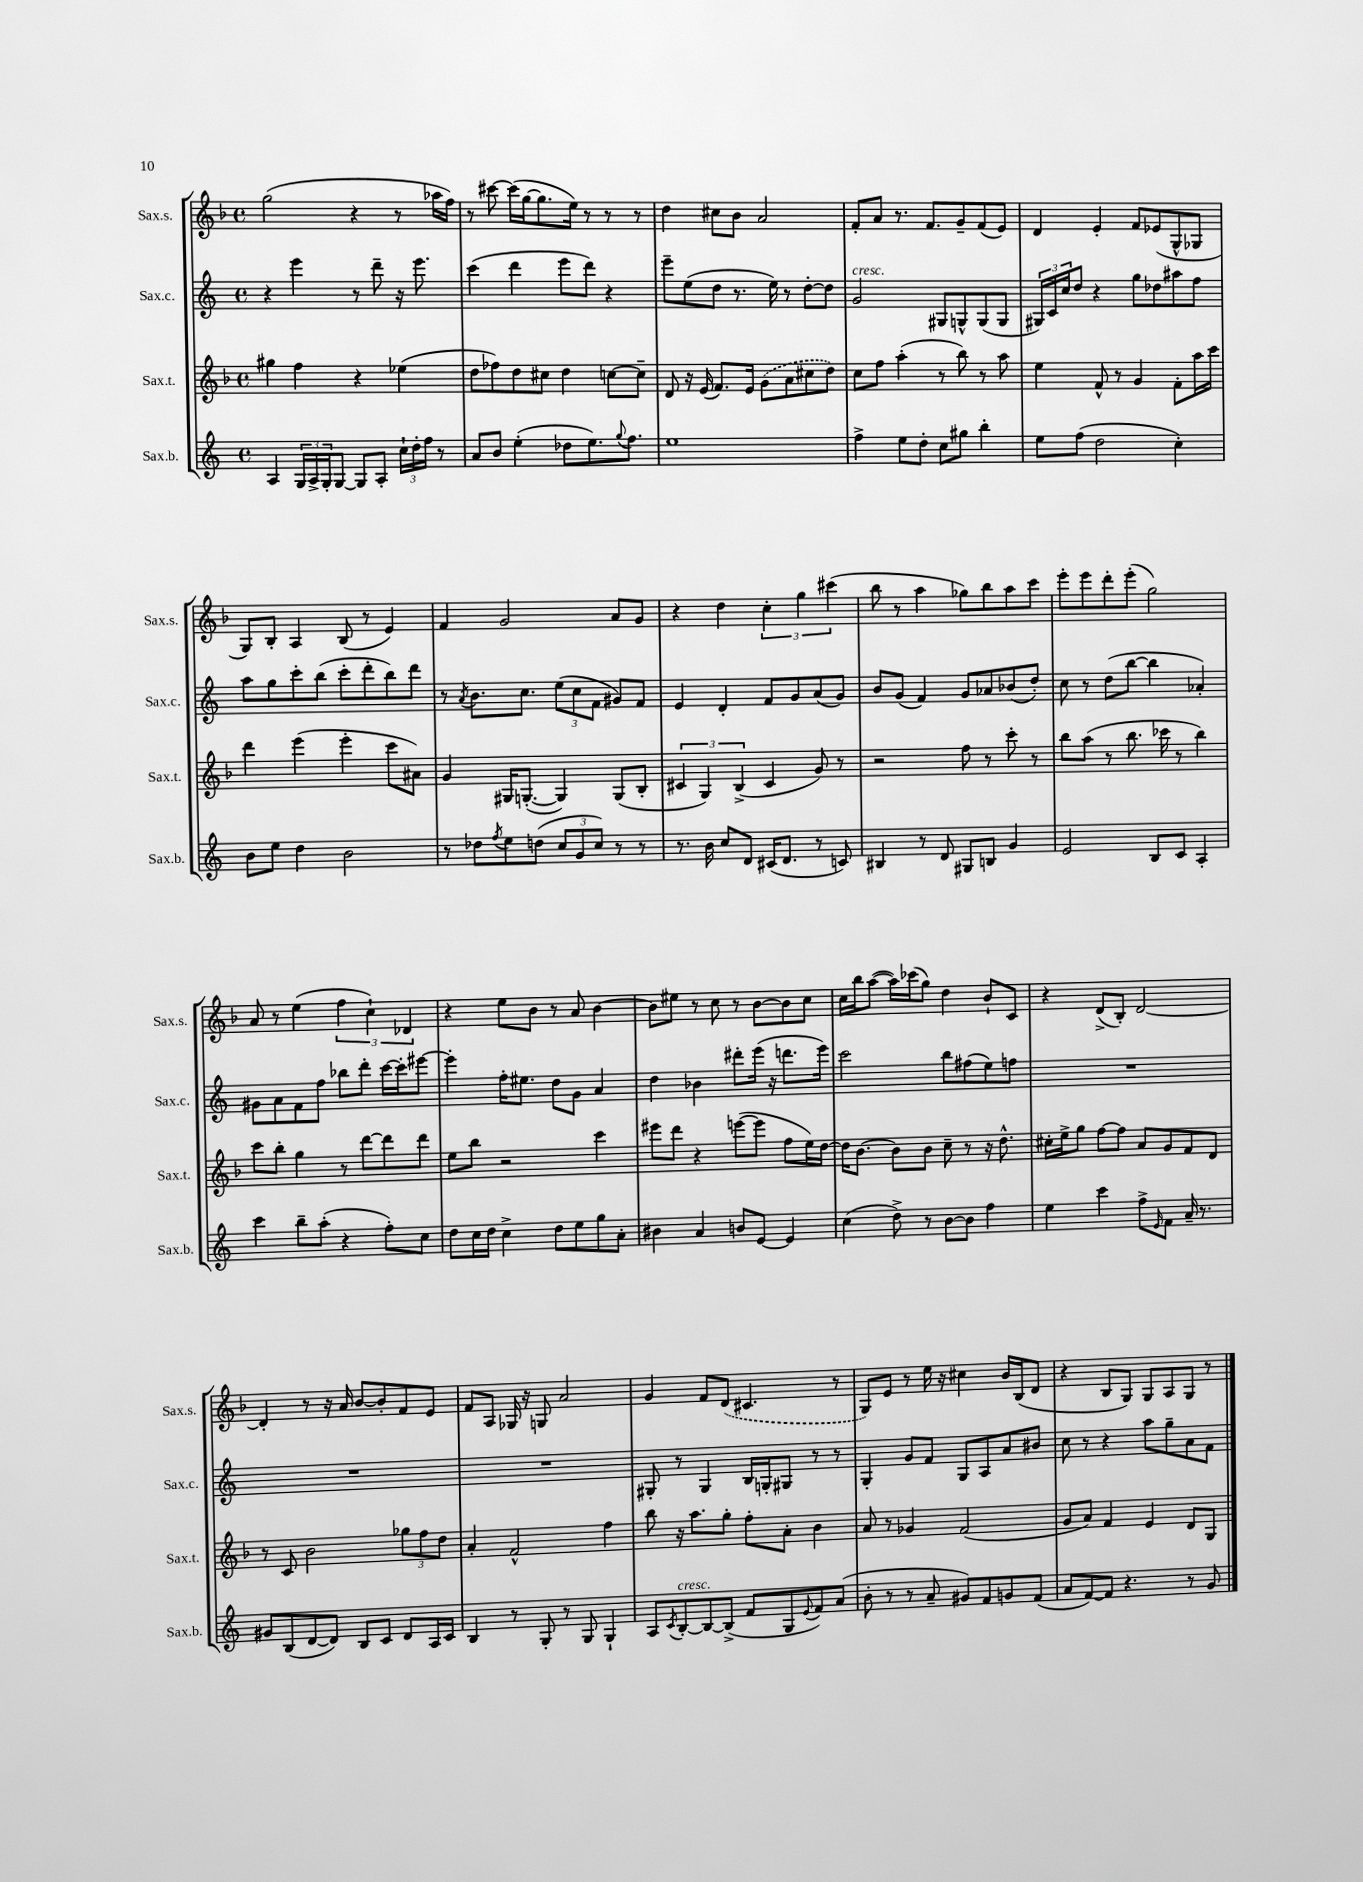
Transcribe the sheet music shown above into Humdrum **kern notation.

**kern	**kern	**kern	**kern
*staff4	*staff3	*staff2	*staff1
*clefG2	*clefG2	*clefG2	*clefG2
*k[]	*k[b-]	*k[]	*k[b-]
*M4/4	*M4/4	*M4/4	*M4/4
*met(c)	*met(c)	*met(c)	*met(c)
4A	4gg#	4r	(2gg
24G	4ff	4eee	.
24A^	.	.	.
24G'	.	.	.
[8G	.	.	.
8G]	4r	8r	4r
8A'	.	8ddd~	.
24cc`	(4ee-	16r	8r
24dd'	.	.	.
.	.	8.eee	.
24ff	.	.	.
8r	.	.	16aa-
.	.	.	16ff)
=	=	=	=
8a	8dd	(4ccc	8r
8b	8ff-)	.	[8ccc#
(4ee'	8dd	4ddd	(16ccc#]
.	.	.	[16gg
.	8cc#	.	8.gg]
8dd-	4dd	8eee	.
.	.	.	16ee)
8.ee)	.	8ddd)	8r
.	[8cc	4r	8r
8qqgg	.	.	.
8.ff	.	.	.
.	8cc~]	.	8r
=	=	=	=
1ee	8d	8eee~	4dd
.	16r	(8ee	.
.	(16e	.	.
.	8.f)	8dd	8cc#
.	.	8.r	8b-
.	16e	.	.
.	(8g	.	2a
.	.	16ee)	.
.	8a	8r	.
.	8cc#	[8dd'	.
.	8dd)	8dd]	.
=	=	=	=
4ff^	8cc	2g	8f'
.	8ff	.	8a
8ee	(4aa'	.	8.r
8dd'	.	.	.
.	.	.	8.f
8cc	8r	8G#	.
8gg#	8bb-)	8G^^	8g~
4bb'	8r	(8G	(8f
.	8aa	8G	8e)
=	=	=	=
8ee	4ee	24G#)	4d
.	.	24c	.
.	.	24cc	.
(8ff	.	8dd	.
2dd	8f^^	4r	4e'
.	8r	.	.
.	4g	8gg	8f
.	.	8dd-	(8e-
4cc')	8f'	8aa#	8G^^
.	16aa	8ff	8G-
.	16ccc	.	.
=	=	=	=
8b	4ddd	8aa	8G)
8ee	.	8gg	8B-'
4dd	(4eee	8ccc'	4A
.	.	(8bb	.
2b	4eee'	8ccc'	(8B-
.	.	8ddd'	8r
.	8ccc	8bb)	4e)
.	8a#)	8ddd	.
=	=	=	=
8r	4g	8r	4f
.	.	8qa	.
8dd-	.	8.b	.
8qff	.	.	.
8ee	16G#	.	2g
.	([8.G'	8.cc	.
(8dd	.	.	.
12cc	4G])	(12ee	.
12g	.	12cc	.
12cc)	.	12f	.
8r	(8G	8g#)	8a
8r	8B-'	8f	8g
=	=	=	=
8.r	6c#	4e	4r
.	6G)	.	.
16b	.	.	.
8cc	.	4d'	4dd
.	(6B-^	.	.
8d	.	.	.
(16c#	4c#	8f	6cc'
8.d	.	.	.
.	.	8g	.
.	.	.	6gg
8r	8g)	(8a	.
.	.	.	(6ccc#
8c)	8r	8g)	.
=	=	=	=
4B#	2r	8b	8bb-
.	.	(8g	8r
8r	.	4f)	4aa
8d	.	.	.
8G#	8ff	8g	8gg-)
8B	8r	8a-	8bb-
4g	8ccc'	(8b-	8aa
.	8r	8dd')	8ccc
=	=	=	=
2e	8bb-	8cc	8eee'
.	(8aa	8r	8eee
.	8r	(8dd	8ddd'
.	8.bb-	[8bb	(8eee'
8B	.	4bb]	2gg)
.	16ccc-	.	.
8c	8r	.	.
4A'	4bb-)	4a-')	.
=	=	=	=
4ccc	8ccc	8g#	8a
.	8bb-'	8a	8r
8bb~	4gg	8f	(4ee
(8aa'	.	8ff	.
4r	8r	8bb-	6ff
.	[8ddd	8ddd'	.
.	.	.	6cc`)
8ff')	8ddd]	[16ccc	.
.	.	16ccc']	.
.	.	.	6d-
8cc	8ddd	[8eee#	.
=	=	=	=
8dd	8ee	4eee#']	4r
16cc	8bb-	.	.
16dd	.	.	.
4cc^	2r	16ff'	8ee
.	.	8.ee#	.
.	.	.	8b-
8dd	.	8dd	8r
8ee	.	8g	8a
8gg	4ccc	4a	[4b-
8a'	.	.	.
=	=	=	=
4b#	8eee#	4dd	8b-]
.	8ddd	.	8ee#
4a	4r	4b-	8r
.	.	.	8cc
8b	([8eee	8ddd#'	8r
[8e	8eee]	(16eee	[8b-
.	.	16r	.
4e]	8ff	8.ddd	8b-]
.	16ee)	.	8cc
.	[16dd	16eee)	.
=	=	=	=
(4cc	16dd]	2ccc	16cc
.	[8.b-	.	16bb-
.	.	.	([8aa
8dd^)	8b-]	.	16aa])
.	.	.	(16ccc-
8r	8b-	.	8gg)
[8b	8cc~	8bb	4dd
8b]	8r	(8ff#	.
4ff	16r	8ee)	8b-`
.	8.dd^^	.	.
.	.	8ff	8c
=	=	=	=
4ee	16cc#'	1r	4r
.	16ee^	.	.
.	8gg	.	.
4ccc	[8ff	.	(8d^
.	8ff]	.	8B-')
8ff^	8a	.	[2d
16qqe	.	.	.
8f	8g	.	.
16a~	8f	.	.
8.r	.	.	.
.	8d	.	.
=	=	=	=
8g#	8r	1r	4d']
(8B	8c	.	.
[8d	2b-	.	8r
8d])	.	.	16r
.	.	.	16a
8B	.	.	[8b-
8c	.	.	8b-']
8d	12gg-	.	8f
.	12ff	.	.
16A	.	.	8e
.	12dd	.	.
16c	.	.	.
=	=	=	=
4B	4a'	1r	8f
.	.	.	8A
8r	2f^^	.	16G-
.	.	.	16r
8G'	.	.	8G
8r	.	.	2a
8G	.	.	.
4G`	4ff	.	.
=	=	=	=
8A	8bb-	8G#'	4g
8qc	.	.	.
[8B'	16r	8r	.
.	8.aa	.	.
8B_	.	4G#	8f
(8B^]	8gg'	.	(8d
8f	8ff'	16B	4.c#
.	.	16G'	.
8G	8a'	8G#	.
8qqe	.	.	.
8f)	4b-	8r	.
(8a	.	8r	8r
=	=	=	=
8b'	8a	4G'	8G)
8r	8r	.	8e
8r	4g-	8g	8r
8a~	.	8f	16ee
.	.	.	16r
8g#)	(2f	8G	4cc#
8f	.	8A	.
8g	.	8a	16b-
.	.	.	(16B-
(8f	.	8b#	8d
=	=	=	=
8a	8g	8cc	4r
[8f)	8a)	8r	.
8f]	4f	4r	8B-
4.r	.	.	8G)
.	4e	8aa	8G
.	.	8gg~	8A
8r	8d	8a	8G
8g	8G	8f	8r
==	==	==	==
*-	*-	*-	*-
